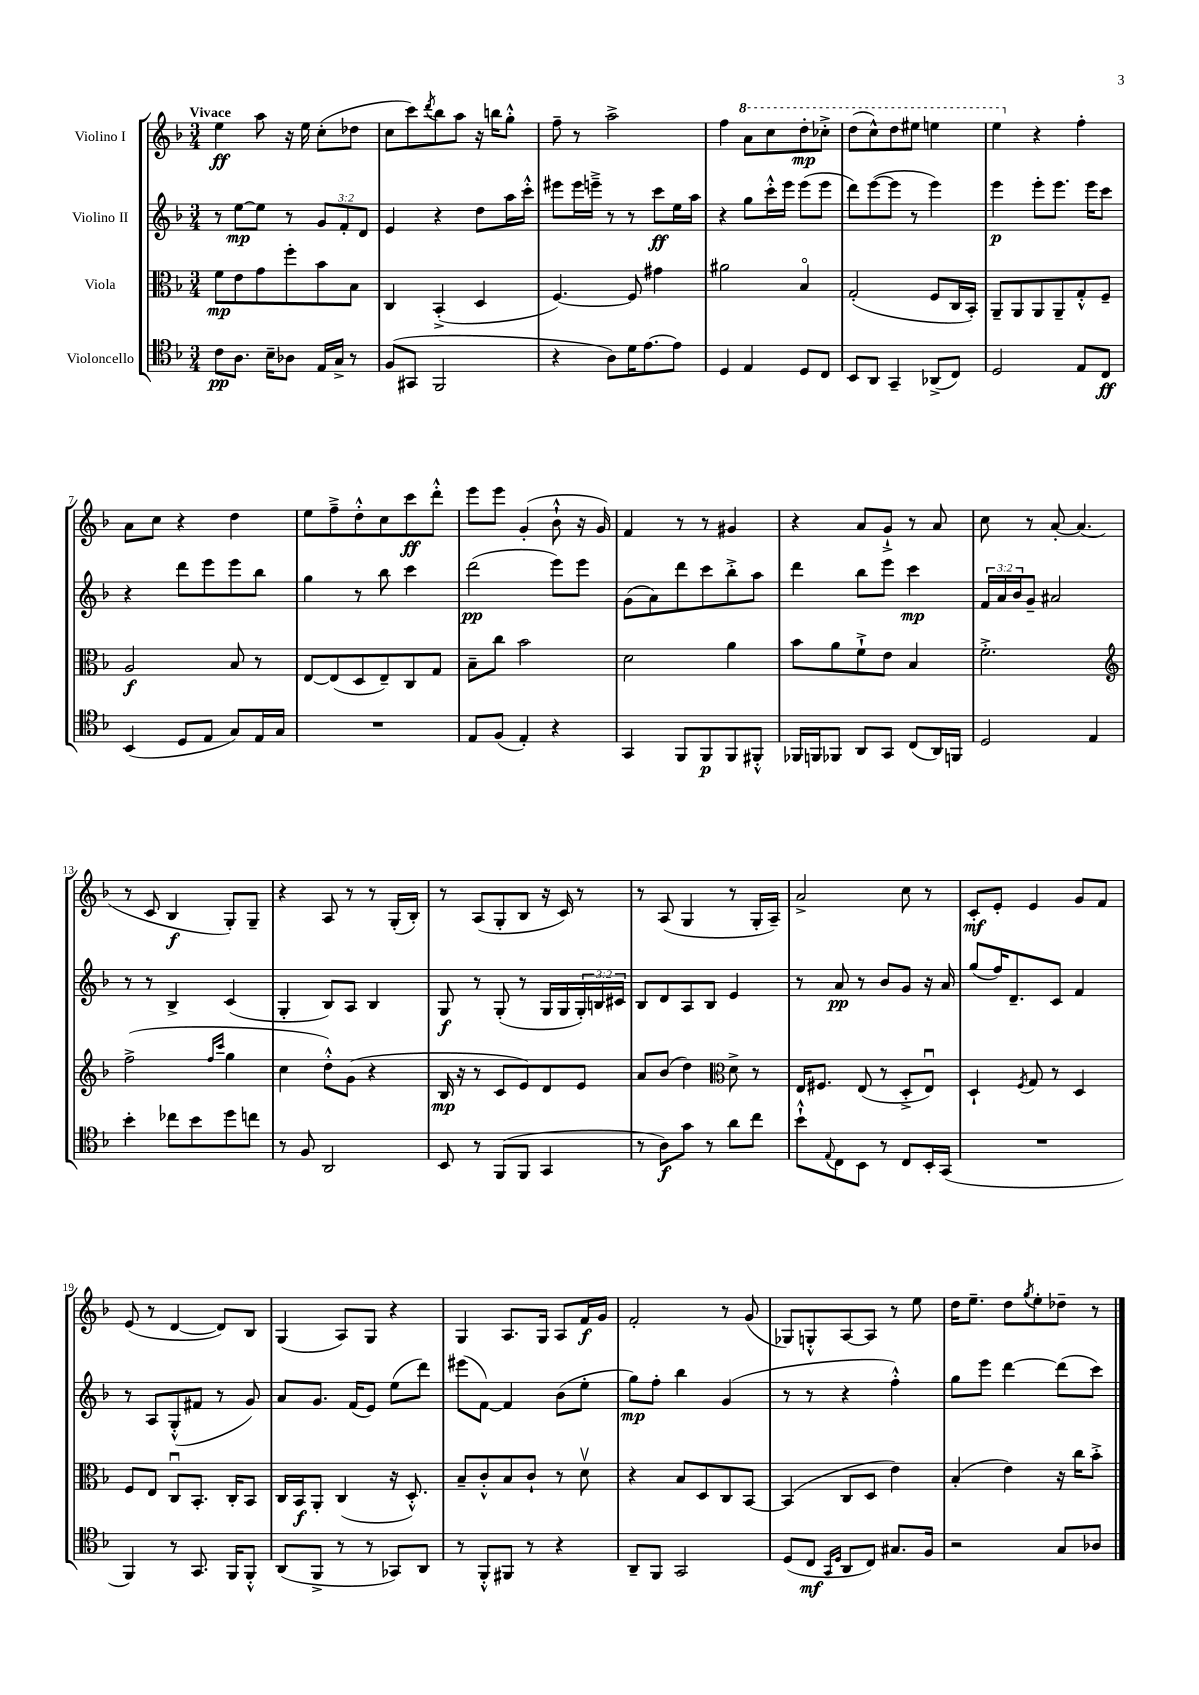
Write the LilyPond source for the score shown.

<<
\new StaffGroup <<
\new Staff = "s0" \with { instrumentName = "Violino I" } {
    \clef treble \key f \major \numericTimeSignature \time 3/4 \tempo "Vivace"
    e''4\ff a''8 r16 e''16 c''8-.( des''8 |
    c''8 c'''8) \acciaccatura { d'''8 } bes''8 a''8 r16 b''16 g''8-.-^ |
    f''8-- r8 a''2-> |
    f''4 \ottava #1 a''8 c'''8 d'''8-.\mp ces'''8-.-> |
    d'''8( c'''8-^) d'''8 eis'''8 e'''4 |
    e'''4 \ottava #0 r4 f''4-. |
    a'8 c''8 r4 d''4 |
    e''8 f''8---> d''8-.-^ c''8 c'''8\ff d'''8-.-^ |
    e'''8 e'''8 g'4-.( bes'8-!-^ r16 g'16) |
    f'4 r8 r8 gis'4 |
    r4 a'8 g'8-!-> r8 a'8 |
    c''8 r8 a'8~-. a'4.( |
    r8 c'8 bes4\f g8-.) g8-- |
    r4 a8 r8 r8 g16-.( bes16-.) |
    r8 a8( g8-. bes8 r16 c'16) r8 |
    r8 a8( g4 r8 g16-. a16--) |
    a'2-> c''8 r8 |
    c'8-.\mf e'8-. e'4 g'8 f'8 |
    e'8( r8 d'4~ d'8) bes8 |
    g4( a8) g8 r4 |
    g4 a8. g16 a8 f'16\f g'16 |
    f'2-. r8 g'8( |
    ges8) g8-.-^ a8~ a8 r8 e''8 |
    d''16 e''8.-- d''8 \acciaccatura { g''8 } e''8-. des''8-- r8 \bar "|." |
}
\new Staff = "s1" \with { instrumentName = "Violino II" } {
    \clef treble \key f \major \numericTimeSignature \time 3/4 \override Staff.TupletNumber.text = #tuplet-number::calc-fraction-text
    r8 e''8~\mp e''8 r8 \tuplet 3/2 { g'8 f'8-. d'8 } |
    e'4 r4 d''8 a''16 c'''16-.-^ |
    eis'''8 eis'''16 e'''16---> r8 r8 c'''8\ff e''16 a''16 |
    r4 g''8 c'''16-.-^ e'''16 e'''8( e'''8 |
    d'''8) e'''8~( e'''8 r8 e'''4) |
    e'''4\p e'''8-. e'''8. e'''16 c'''8 |
    r4 d'''8 e'''8 e'''8 bes''8 |
    g''4 r8 bes''8 c'''4 |
    d'''2\pp( e'''8) e'''8 |
    g'8( a'8) d'''8 c'''8 bes''8-.-> a''8 |
    d'''4 bes''8 e'''8 c'''4\mp |
    \tuplet 3/2 { f'16 a'16 bes'16 } g'8-- ais'2 |
    r8 r8 bes4-> c'4( |
    g4-. bes8) a8 bes4 |
    g8\f r8 g8-.( r8 g16 g16 \tuplet 3/2 { g16-.) b16 cis'16 } |
    bes8 d'8 a8 bes8 e'4 |
    r8 a'8\pp r8 bes'8 g'8 r16 a'16 |
    g''8( f''16) d'8.-- c'8 f'4 |
    r8 a8 g8-.-^( fis'8 r8 g'8) |
    a'8 g'8. f'16( e'8) e''8( d'''8) |
    eis'''8( f'8~) f'4 bes'8( e''8-. |
    g''8\mp) f''8-. bes''4 g'4( |
    r8 r8 r4 f''4-.-^) |
    g''8 e'''8 d'''4~ d'''8( c'''8) \bar "|." |
}
\new Staff = "s2" \with { instrumentName = "Viola" } {
    \clef alto \key f \major \numericTimeSignature \time 3/4
    f'8\mp e'8 g'8 f''8-. bes'8 bes8 |
    c4 bes,4-.->( d4 |
    f4.~) f8 gis'4 |
    ais'2 bes4\flageolet |
    g2-.( f8 c16 bes,16-.) |
    a,8-- a,8 a,8 a,8-- g8-.-^ f8-- |
    a2\f bes8 r8 |
    e8~ e8( d8 e8--) c8 g8 |
    bes8-- c''8 bes'2 |
    d'2 a'4 |
    bes'8 a'8 f'8-!-> e'8 bes4 |
    f'2.-.-> |
    \clef treble f''2->( \grace { f''16 c'''16 } g''4 |
    c''4 d''8-.-^) g'8( r4 |
    bes16\mp r16 r8 c'8 e'8) d'8 e'8 |
    a'8 bes'8( d''4) \clef alto d'8-> r8 |
    e16 fis8. e8( r8 d8-.-> e8\downbow) |
    d4-! \acciaccatura { f8 } g8 r8 d4 |
    f8 e8 c8\downbow bes,8.-. c16-. bes,8 |
    c16 bes,16\f a,8-. c4( r16 d8.-.-^) |
    bes8-- c'8-.-^ bes8 c'8-! r8 d'8\upbow |
    r4 bes8 d8 c8 bes,8~ |
    bes,4( c8 d8 e'4) |
    bes4-.( e'4) r16 c''16 bes'8-.-> \bar "|." |
}
\new Staff = "s3" \with { instrumentName = "Violoncello" } {
    \clef tenor \key f \major \numericTimeSignature \time 3/4
    c'8\pp a8. bes16-- aes8 e16 g16-> r8 |
    f8( gis,8 f,2 |
    r4 a8) d'16 e'8.~ e'8 |
    d4 e4 d8 c8 |
    bes,8 a,8 g,4-- aes,8->( c8) |
    d2 e8 c8\ff |
    bes,4( d8 e8 g8) e16 g16 |
    R2. |
    e8 f8( e4-.) r4 |
    g,4 f,8 f,8\p f,8 fis,8-.-^ |
    fes,16 f,16 fes,8 a,8 g,8 c8( a,16) f,16 |
    d2 e4 |
    bes'4-. ces''8 bes'8 d''8 c''8 |
    r8 f8 a,2 |
    bes,8 r8 f,8( f,8 g,4 |
    r8 a8\f) g'8 r8 a'8 c''8 |
    bes'8-!-^ \appoggiatura { e8 } c8 bes,8 r8 c8 bes,16-. g,16( |
    R2. |
    f,4) r8 g,8. f,16 f,8-.-^ |
    a,8( f,8-> r8 r8 ges,8) a,8 |
    r8 f,8-.-^ fis,8 r8 r4 |
    a,8-- f,8 g,2 |
    d8( c8\mf \grace { g,16 d16 } a,8 c8) gis8. f16 |
    r2 g8 aes8 \bar "|." |
}
>>
>>
